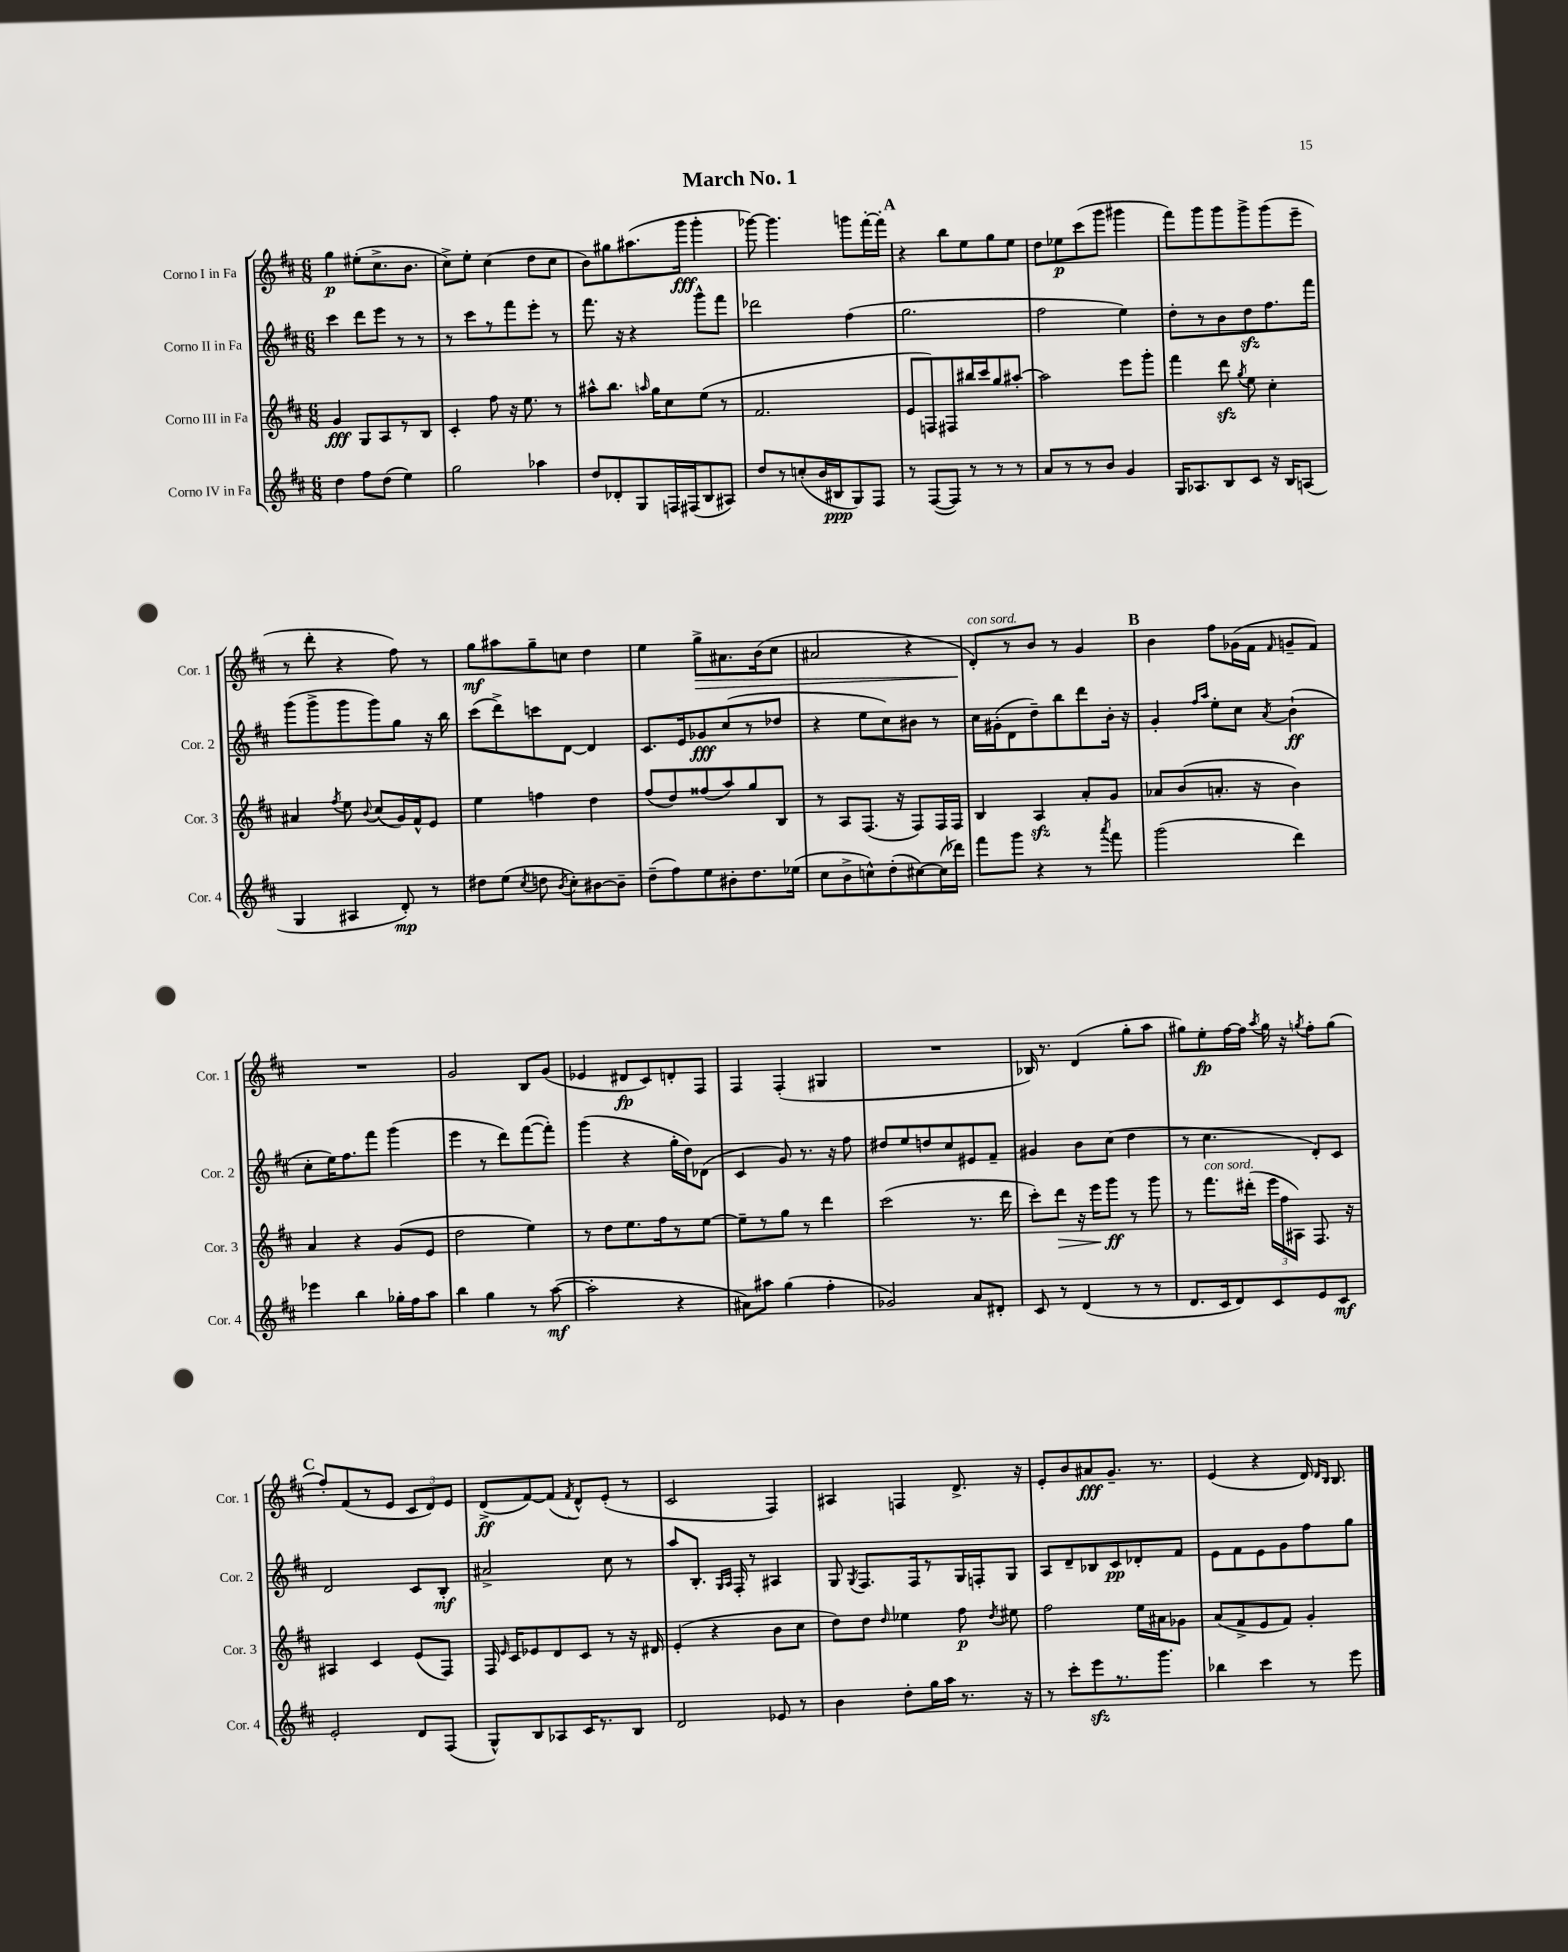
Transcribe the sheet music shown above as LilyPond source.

\header { title = "March No. 1" }
<<
\new StaffGroup <<
\new Staff = "s0" \with { instrumentName = "Corno I in Fa" shortInstrumentName = "Cor. 1" } {
    \clef treble \key d \major \numericTimeSignature \time 6/8
    \autoBeamOff g''4\p eis''8[-.( cis''8.-> b'8.] |
    cis''8[->) e''8]-. cis''4( d''8[ cis''8] |
    b'8[) gis''8 ais''8.( g'''16]\fff g'''4-. |
    ges'''8~) ges'''4. g'''8[ fis'''16~-. fis'''16]-. |
    \mark \markup { \bold "A" } r4 b''8[ e''8 g''8 e''8] |
    d''8[ ees''8\p cis'''8( g'''8] gis'''4 |
    fis'''8[) g'''8 g'''8 g'''8-> g'''8( e'''8]-- |
    r8 d'''8-. r4 fis''8) r8 |
    g''8[\mf ais''8 g''8-- c''8] d''4 |
    e''4 g''8[->\> ais'8. b'16( cis''8] |
    ais'2 r4 |
    d'8[-.\!^\markup { \italic "con sord." }) r8 b'8] r8 g'4 |
    \mark \markup { \bold "B" } b'4 fis''8[ ges'16( fis'16] \grace { fis'16 } g'8[-- fis'8]) |
    R2. |
    g'2 b8[ g'8]( |
    ees'4 dis'8[\fp cis'8) d'8-. fis8] |
    fis4 fis4-.( gis4 |
    R2. |
    bes16) r8. d'4( g''8[-. a''8] |
    gis''8[) e''8-.\fp fis''16~ fis''16] \acciaccatura { a''8 } gis''16 r16 \acciaccatura { g''8 } fis''8[-. g''8]( |
    \mark \markup { \bold "C" } fis''8[-.) fis'8( r8 e'8] \tuplet 3/2 { cis'8[ d'8) e'8] } |
    d'8[->\ff( fis'8~) fis'8]( \acciaccatura { fis'8 } d'8[-^) e'8]-.( r8 |
    cis'2 fis4) |
    ais4 f4 d'8.-> r16 |
    e'8[-. b'8 ais'8\fff g'8.]-- r8. |
    e'4( r4 d'16) \grace { d'16[ b16] } b8. \bar "|." |
}
\new Staff = "s1" \with { instrumentName = "Corno II in Fa" shortInstrumentName = "Cor. 2" } {
    \clef treble \key d \major \numericTimeSignature \time 6/8
    \autoBeamOff cis'''4 d'''8[ e'''8] r8 r8 |
    r8 cis'''8[ r8 fis'''8 e'''8]-. r8 |
    fis'''8. r16 r4 g'''8[-^ fis'''8] |
    des'''2 fis''4( |
    \mark \markup { \bold "A" } g''2. |
    fis''2 e''4) |
    d''8[-. r8 b'8 d''8\sfz fis''8. fis'''16] |
    g'''8[( g'''8-> g'''8 g'''8) g''8] r16 b''16 |
    cis'''8[( d'''8->) c'''8 d'8]~ d'4 |
    cis'8.[ e'16 ges'8\fff cis''8( r8 des''8] |
    r4 e''8[ cis''8) bis'8] r8 |
    cis''16[ gis'16-.( d'8 d''8--) b''8 d'''8 b'16]-. r16 |
    \mark \markup { \bold "B" } g'4-. \grace { fis''16[ a''16] } e''8[-. cis''8] \acciaccatura { a'8 } b'4-!\ff( |
    cis''8[-. e''16) fis''8. fis'''8] g'''4( |
    e'''4 r8 d'''8[) fis'''8~( fis'''8]-.) |
    g'''4( r4 g''16[-. d''16) des'8]( |
    cis'4 g'8) r8. r16 fis''8 |
    dis''8[ e''8 d''8 cis''8 eis'8 fis'8]-- |
    gis'4 b'8[ cis''8]( d''4 |
    r8 cis''4. d'8[-.) cis'8] |
    \mark \markup { \bold "C" } d'2 cis'8[ b8]-.\mf |
    ais'2-> cis''8 r8 |
    a''8[ b8.]-. \grace { g16[ a16] } fis16-. r8 ais4 |
    g8 \acciaccatura { g8 } fis8.[ fis16 r8 g16 f16-. g8] |
    a8[ d'8-- bes8 cis'8\pp des'8-. fis'8] |
    e'8[ fis'8 e'8 g'8 fis''8 g''8] \bar "|." |
}
\new Staff = "s2" \with { instrumentName = "Corno III in Fa" shortInstrumentName = "Cor. 3" } {
    \clef treble \key d \major \numericTimeSignature \time 6/8
    \autoBeamOff g'4\fff g8[ a8 r8 b8] |
    cis'4-. fis''8 r16 e''8. r8 |
    ais''8[-^ b''8.] \grace { a''16 } g''16[ cis''8 e''8]( r8 |
    fis'2. |
    \mark \markup { \bold "A" } e'8[ f8) fis8 bis''16 cis'''16 g''8 ais''8]~-. |
    ais''2 e'''8[ g'''8]-. |
    fis'''4 d'''8\sfz \acciaccatura { g''8 } e''8 cis''4-. |
    ais'4 \acciaccatura { fis''8 } e''8 \appoggiatura { b'8 } cis''8[( g'16) fis'16-^ e'8] |
    e''4 f''4 d''4 |
    fis''8[( d''8) fisis''8( a''8) g''8 b8] |
    r8 a8[ fis8.]( r16 fis8[) fis16 fis16] |
    b4 a4\sfz a'8[-. g'8] |
    \mark \markup { \bold "B" } aes'8[ b'8( a'8.]-. r16 b'4) |
    a'4 r4 g'8[( e'8] |
    d''2 e''4) |
    r8 d''8[ e''8. fis''16 r8 e''8]~ |
    e''8[-- r8 g''8] r8 d'''4 |
    cis'''2( r8. d'''16 |
    cis'''8[-.) d'''8]\> r16 e'''16[ g'''8]\ff\! r8 g'''8 |
    r8 fis'''8.[^\markup { \italic "con sord." } dis'''16]-.( \tuplet 3/2 { e'''16[ fis''16 ais16]) } fis8. r16 |
    \mark \markup { \bold "C" } ais4 cis'4 e'8[( fis8]) |
    fis16 \grace { e'16 } cis'16[ ees'8 d'8 cis'8] r8 r16 dis'16 |
    e'4-.( r4 b'8[ cis''8] |
    d''8[) d''8] \grace { d''16 } ees''4 fis''8\p \acciaccatura { d''8 } eis''8 |
    fis''2 e''16[ ais'16 ges'8] |
    a'8[( fis'8-> e'8 fis'8]) g'4-. \bar "|." |
}
\new Staff = "s3" \with { instrumentName = "Corno IV in Fa" shortInstrumentName = "Cor. 4" } {
    \clef treble \key d \major \numericTimeSignature \time 6/8
    \autoBeamOff d''4 fis''8[ d''8]( e''4) |
    g''2 aes''4 |
    d''8[ des'8-. g8 f16 fis16( b8 ais8]) |
    d''8[ r8 c''8-.( b'16 bis16\ppp g8) fis8] |
    \mark \markup { \bold "A" } r8 fis8[~( fis8]) r8 r8 r8 |
    a'8[ r8 r8 b'8] g'4 |
    g16[ aes8. b8 cis'8] r16 b16[ a8]( |
    g4 ais4 d'8-.\mp) r8 |
    dis''8[ e''8]( \acciaccatura { cis''8 } d''8 \acciaccatura { b'8 } cis''8[-.) bis'8~ bis'8]-- |
    d''8[--( fis''8) e''8 bis'8-. d''8. ees''16]( |
    cis''8[ b'8-> c''8-^) d''8-.( cis''8~) cis''16( des'''16]) |
    fis'''8[ g'''8] r4 r8 \acciaccatura { a'''8 } fis'''8 |
    \mark \markup { \bold "B" } g'''2( d'''4) |
    ees'''4 b''4 ges''16[-. fis''16 a''8] |
    b''4 g''4 r8 a''8~\mf( |
    a''2-. r4 |
    ais'8[) ais''8] g''4( fis''4-. |
    ges'2) a'8[ dis'8]-. |
    cis'8 r8 d'4( r8 r8 |
    d'8.[ cis'16 d'8) cis'8 e'8 cis'8]\mf |
    \mark \markup { \bold "C" } e'2-. d'8[ fis8]( |
    g8[-^) b8 aes8 cis'16 r8. b8] |
    d'2 ees'8 r8 |
    b'4 d''8[-. g''16 a''16] r8. r16 |
    r8 cis'''8[-. e'''8\sfz r8. g'''8.] |
    bes''4 cis'''4 r8 e'''8 \bar "|." |
}
>>
>>
\layout { \context { \Score \remove "Bar_number_engraver" } }
